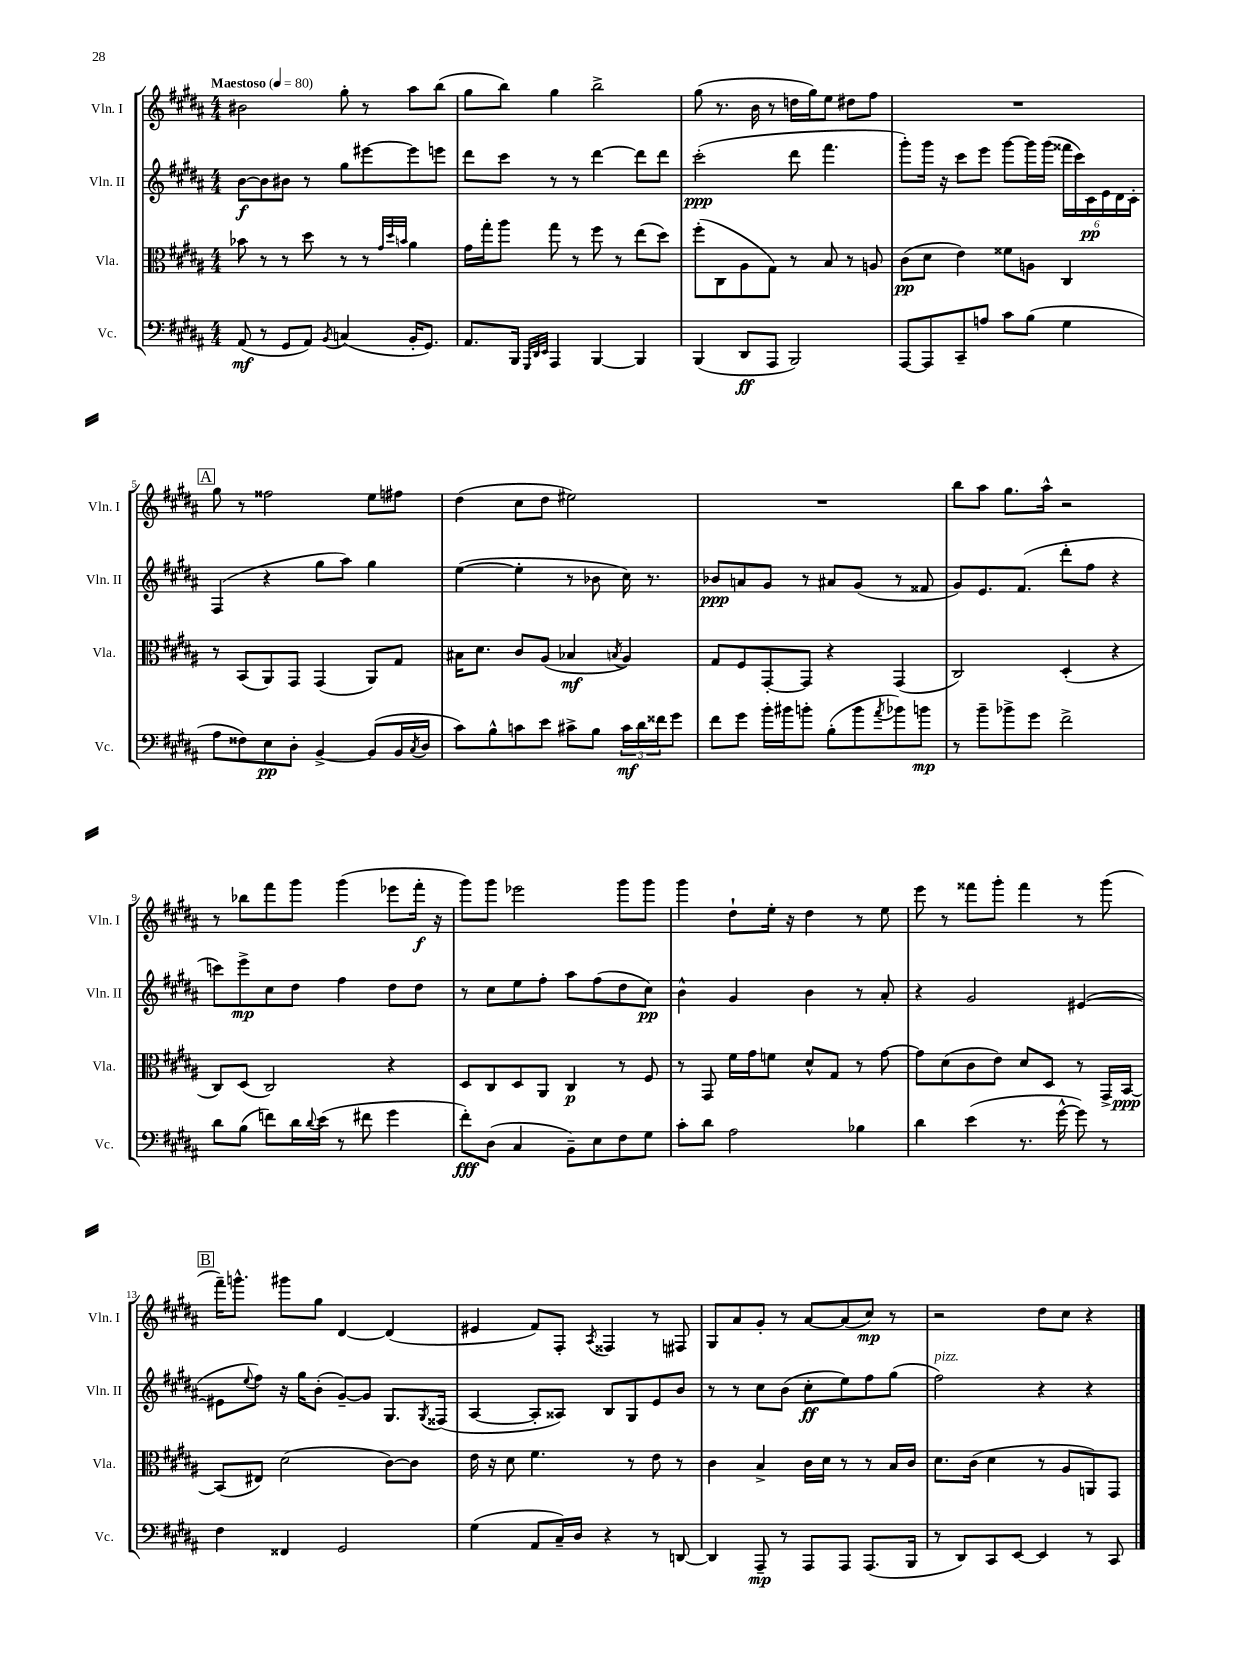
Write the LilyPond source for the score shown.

<<
\new StaffGroup <<
\new Staff = "s0" \with { instrumentName = "Vln. I" shortInstrumentName = "Vln. I" } {
    \clef treble \key b \major \numericTimeSignature \time 4/4 \tempo "Maestoso" 4 = 80
    bis'2 gis''8-. r8 ais''8 b''8( |
    gis''8 b''8) gis''4 b''2-> |
    gis''8( r8. b'16 r8 d''16 gis''16) e''8 dis''8 fis''8 |
    R1 |
    \mark \markup { \box "A" } gis''8 r8 fisis''2 e''8 fis''8 |
    dis''4( cis''8 dis''8 eis''2) |
    R1 |
    b''8 ais''8 gis''8. ais''16-^ r2 |
    r8 bes''8 fis'''8 gis'''8 gis'''4( ees'''8 fis'''16-.\f r16 |
    gis'''8) gis'''8 ees'''2 gis'''8 gis'''8 |
    gis'''4 dis''8-! e''16-. r16 dis''4 r8 e''8 |
    e'''8 r8 fisis'''8 gis'''8-. fisis'''4 r8 gis'''8( |
    \mark \markup { \box "B" } fis'''16--) g'''8.-^ gis'''8 gis''8 dis'4~ dis'4( |
    eis'4 fis'8) fis8-. \acciaccatura { ais8 } fisis4 r8 fis8 |
    gis8 ais'8 gis'8-. r8 ais'8~ ais'8( cis''8\mp) r8 |
    r2 dis''8 cis''8 r4 \bar "|." |
}
\new Staff = "s1" \with { instrumentName = "Vln. II" shortInstrumentName = "Vln. II" } {
    \clef treble \key b \major \numericTimeSignature \time 4/4
    b'8~\f b'8 bis'8 r8 gis''8 eis'''8~ eis'''8 e'''8 |
    dis'''8 cis'''8 r8 r8 dis'''4~ dis'''8 dis'''8 |
    cis'''2-.\ppp( dis'''8 fis'''4. |
    gis'''8-.) gis'''16 r16 cis'''8 e'''8 gis'''8~ gis'''16 gis'''16( \tuplet 6/4 { fisis'''16 cis'''16) cis'16\pp e'16 dis'16 cis'16-. } |
    \mark \markup { \box "A" } fis4( r4 gis''8 ais''8) gis''4 |
    e''4~( e''4-. r8 bes'8 cis''16) r8. |
    bes'8\ppp a'8 gis'8 r8 ais'8 gis'8( r8 fisis'8 |
    gis'8) e'8. fis'8.( dis'''8-. fis''8 r4 |
    c'''8) e'''8->\mp cis''8 dis''8 fis''4 dis''8 dis''8 |
    r8 cis''8 e''8 fis''8-. ais''8 fis''8( dis''8 cis''8\pp) |
    b'4-^ gis'4 b'4 r8 ais'8-. |
    r4 gis'2 eis'4~( |
    \mark \markup { \box "B" } eis'8 \appoggiatura { e''8 } fis''8) r16 gis''16 b'8-.( gis'8~--) gis'8 gis8. \acciaccatura { gis8 } fisis16( |
    ais4~ ais8-. aisis8) b8 gis8 e'8 b'8 |
    r8 r8 cis''8 b'8( cis''8-.\ff e''8) fis''8 gis''8( |
    fis''2^\markup { \italic "pizz." }) r4 r4 \bar "|." |
}
\new Staff = "s2" \with { instrumentName = "Vla." shortInstrumentName = "Vla." } {
    \clef alto \key b \major \numericTimeSignature \time 4/4
    bes'8 r8 r8 dis''8 r8 r8 \grace { gis'32 dis''32 b'32 } ais'4 |
    gis'16 gis''16-. ais''8 gis''8 r8 fis''8 r8 e''8( dis''8) |
    fis''8-.( cis8 ais8 gis8) r8 b8 r8 a8 |
    cis'8\pp( dis'8 e'4) fisis'8 a8 cis4 |
    \mark \markup { \box "A" } r8 b,8( ais,8) gis,8 gis,4( ais,8) gis8 |
    bis16 dis'8. cis'8 ais8( bes4\mf \acciaccatura { b8 } ais4) |
    gis8 fis8 gis,8~-. gis,8 r4 gis,4( |
    cis2) dis4-.( r4 |
    cis8) dis8( cis2) r4 |
    dis8 cis8 dis8 ais,8 cis4\p r8 fis8 |
    r8 gis,8 fis'16 gis'16 f'8 dis'8-^ gis8 r8 gis'8~ |
    gis'8 dis'8( cis'8 e'8) dis'8 dis8 r8 gis,16-> b,16~\ppp |
    \mark \markup { \box "B" } b,8( eis8) dis'2( cis'8~) cis'8 |
    e'16 r16 dis'8 fis'4. r8 e'8 r8 |
    cis'4 b4-> cis'16 dis'16 r8 r8 b16 cis'16 |
    dis'8. cis'16( dis'4 r8 ais8 a,8) gis,8 \bar "|." |
}
\new Staff = "s3" \with { instrumentName = "Vc." shortInstrumentName = "Vc." } {
    \clef bass \key b \major \numericTimeSignature \time 4/4
    ais,8\mf( r8 gis,8 ais,8) \acciaccatura { b,8 } c4( b,16-. gis,8.) |
    ais,8. b,,16 \grace { gis,,32 dis,32 e,32 } ais,,4 b,,4~ b,,4 |
    b,,4( dis,8\ff ais,,8 b,,2) |
    ais,,8~ ais,,8 cis,8-- a8 cis'8 b8( gis4 |
    \mark \markup { \box "A" } ais8 fisis8) e8\pp dis8-. b,4~-> b,8( b,16 \acciaccatura { cis8 } dis16 |
    cis'8) b8-^ c'8 e'8 cis'8-> b8 \tuplet 3/2 { cis'16\mf dis'16 fisis'16 } gis'8 |
    fis'8 gis'8 b'16-. bis'16 b'8-. b8-.( b'8 \acciaccatura { ais'8 } bes'8) b'8\mp |
    r8 b'8-- bes'8-> gis'8 fis'2-> |
    dis'8 b8( f'8) dis'16 \appoggiatura { dis'8 } e'16( r8 fis'8 gis'4 |
    fis'8-.\fff) dis8( cis4 b,8--) e8 fis8 gis8 |
    cis'8-. dis'8 ais2 bes4 |
    dis'4 e'4( r8. gis'16~-^ gis'8) r8 |
    \mark \markup { \box "B" } fis4 fisis,4 gis,2 |
    gis4( ais,8 cis16--) dis16 r4 r8 d,8~ |
    d,4 ais,,8--\mp r8 ais,,8 ais,,8 ais,,8.( b,,16 |
    r8 dis,8) cis,8 e,8~ e,4 r8 cis,8 \bar "|." |
}
>>
>>
